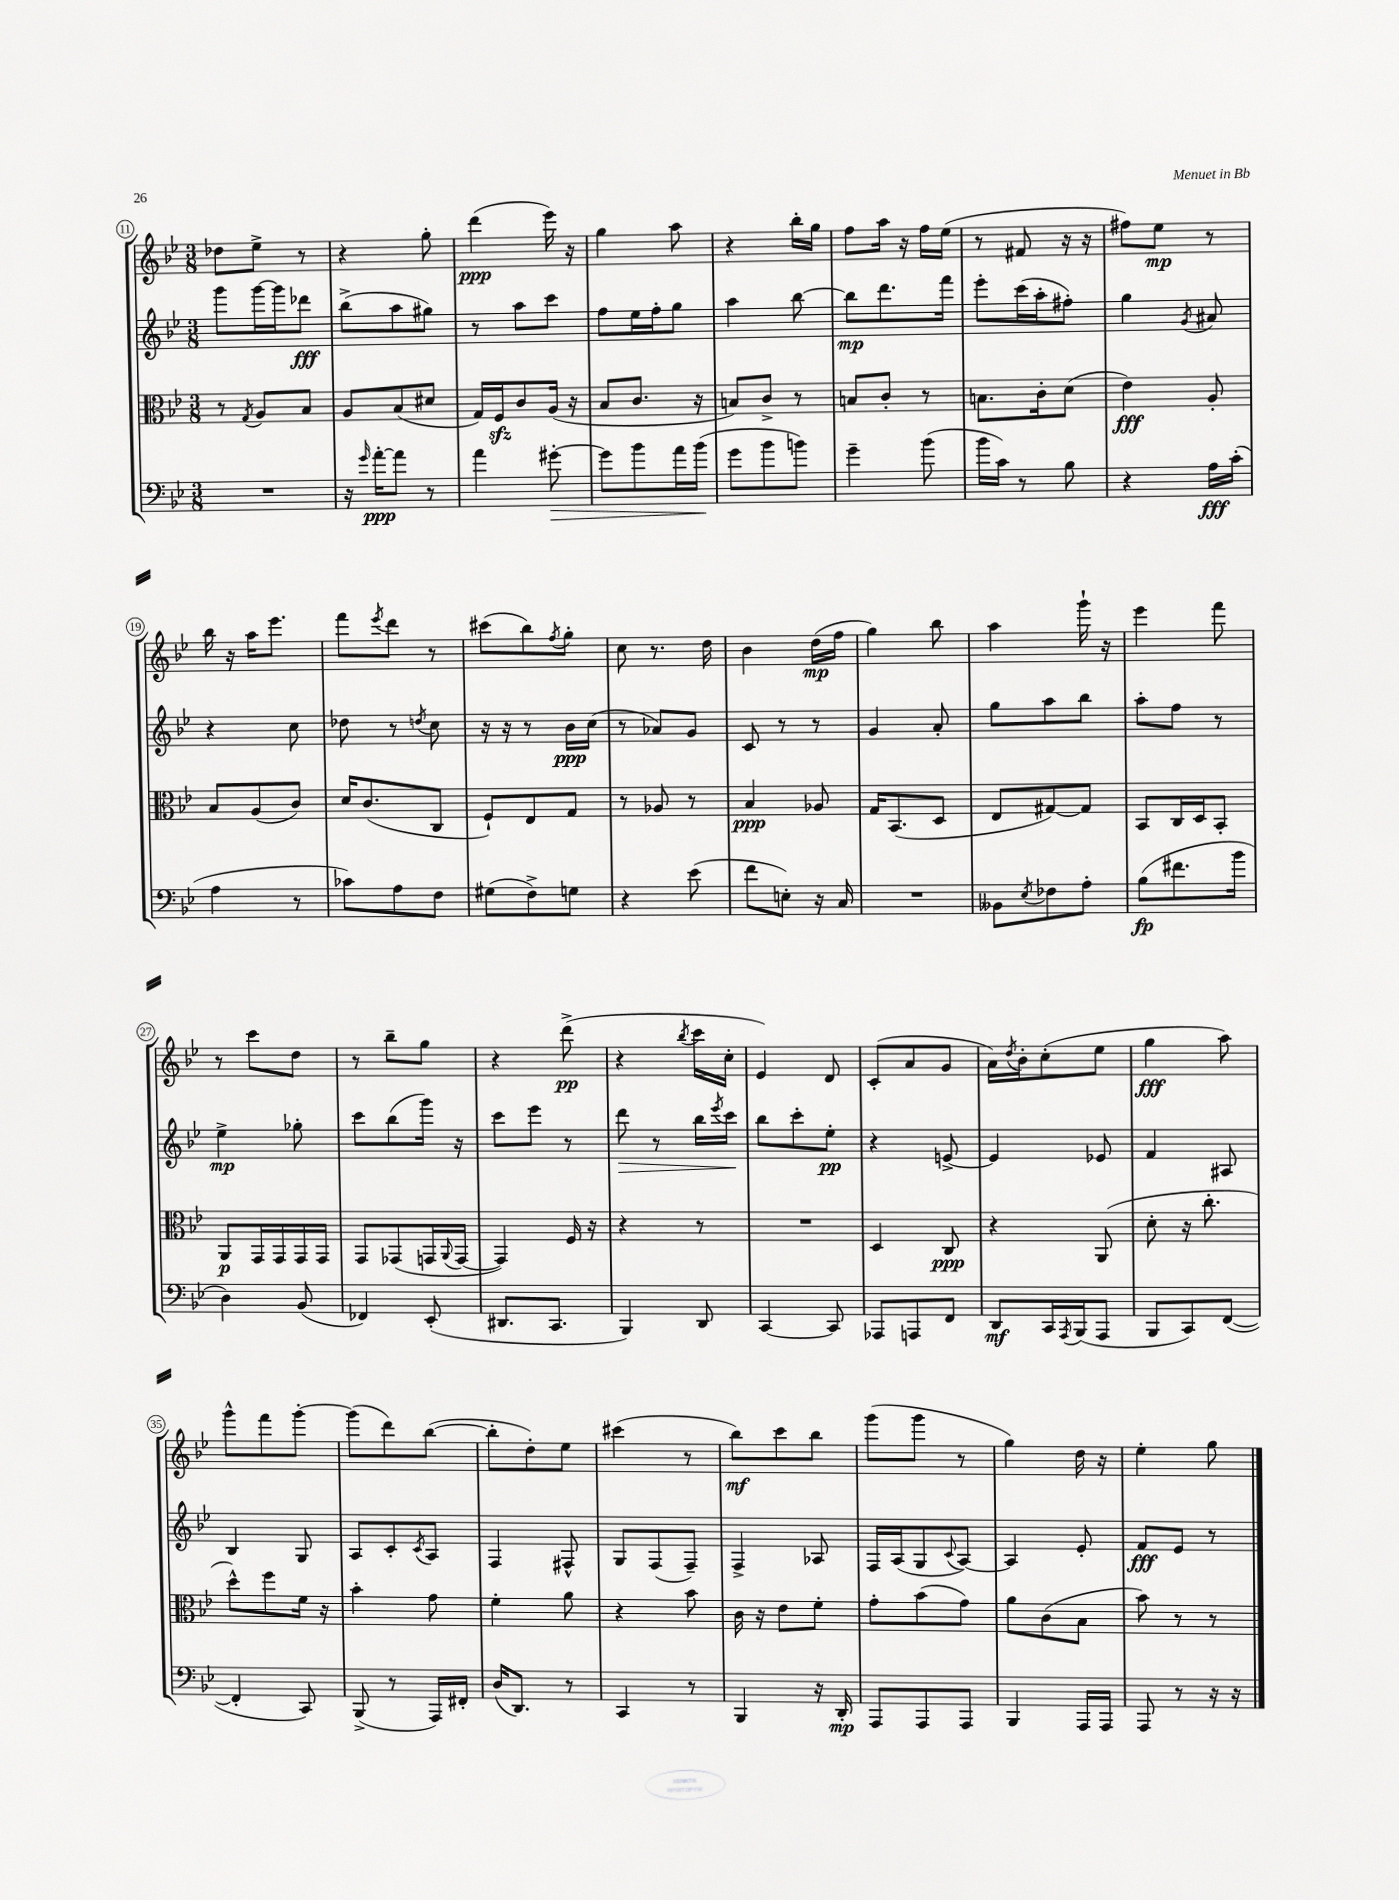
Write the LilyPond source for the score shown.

<<
\new StaffGroup <<
\new Staff = "s0" {
    \clef treble \key bes \major \numericTimeSignature \time 3/8
    des''8 ees''8-> r8 |
    r4 g''8-. |
    d'''4\ppp( ees'''16) r16 |
    g''4 a''8 |
    r4 bes''16-. g''16 |
    f''8 a''16 r16 f''16 ees''16( |
    r8 fis'8 r16 r16 |
    fis''8) ees''8\mp r8 |
    bes''16 r16 a''16 ees'''8. |
    f'''8 \acciaccatura { ees'''8 } d'''8 r8 |
    cis'''8( bes''8) \acciaccatura { f''8 } g''8-. |
    c''8 r8. d''16 |
    bes'4 d''16\mp( f''16 |
    g''4) bes''8 |
    a''4 g'''16-! r16 |
    ees'''4 f'''8 |
    r8 c'''8 d''8 |
    r8 bes''8-- g''8 |
    r4 d'''8->\pp( |
    r4 \acciaccatura { bes''8 } c'''16 c''16-. |
    ees'4) d'8 |
    c'8-.( a'8 g'8 |
    a'16) \acciaccatura { d''8 } bes'16-. c''8-.( ees''8 |
    g''4\fff a''8) |
    g'''8-^ f'''8 g'''8~-. |
    g'''8( d'''8) bes''8~( |
    bes''8-. d''8-.) ees''8 |
    cis'''4( r8 |
    bes''8\mf) c'''8 bes''8 |
    g'''8( g'''8 r8 |
    g''4) d''16 r16 |
    ees''4-. g''8 \bar "|." |
}
\new Staff = "s1" {
    \clef treble \key bes \major \numericTimeSignature \time 3/8
    g'''8 g'''16~ g'''16 des'''8\fff |
    bes''8->( a''8 gis''8) |
    r8 a''8 c'''8 |
    f''8 ees''16 f''16-. g''8 |
    a''4 bes''8~ |
    bes''8\mp d'''8. f'''16 |
    ees'''8-. c'''16( a''16-. fis''8-.) |
    g''4 \acciaccatura { g'8 } ais'8 |
    r4 c''8 |
    des''8 r8 \acciaccatura { d''8 } c''8 |
    r16 r16 r8 bes'16\ppp c''16( |
    r8 aes'8) g'8 |
    c'8 r8 r8 |
    g'4 a'8-. |
    g''8 a''8 bes''8 |
    a''8-. f''8 r8 |
    ees''4->\mp ges''8-. |
    c'''8 bes''8( g'''16) r16 |
    c'''8 ees'''8 r8 |
    d'''8\> r8 bes''16 \acciaccatura { ees'''8 } c'''16\! |
    bes''8 c'''8-. ees''8-.\pp |
    r4 e'8~-> |
    e'4 ees'8 |
    f'4 ais8 |
    bes4 g8 |
    a8 c'8-. \acciaccatura { c'8 } a8 |
    f4 fis8-^ |
    g8 f8( f8--) |
    f4-> aes8 |
    f16 a16( g8 \appoggiatura { c'8 } a8~) |
    a4 ees'8-. |
    f'8\fff ees'8 r8 \bar "|." |
}
\new Staff = "s2" {
    \clef alto \key bes \major \numericTimeSignature \time 3/8
    r8 \acciaccatura { g8 } a8 bes8 |
    a8 bes8( dis'8 |
    g16) f16\sfz c'8 a16( r16 |
    bes8 c'8. r16 |
    b8) c'8-> r8 |
    b8 c'8-. r8 |
    b8. c'16-. d'8( |
    ees'4\fff) a8-. |
    bes8 a8( c'8) |
    d'16 c'8.( c8 |
    f8-!) ees8 g8 |
    r8 aes8 r8 |
    bes4\ppp aes8 |
    g16 bes,8.( d8 |
    ees8 gis8~) gis8 |
    bes,8 c16 d16 bes,8-. |
    a,8\p g,16 g,16 g,16 g,16 |
    g,8 ges,8( g,16 \appoggiatura { a,8 } g,16~ |
    g,4) f16 r16 |
    r4 r8 |
    R4. |
    d4 c8\ppp |
    r4 a,8( |
    d'8-. r16 c''8.-. |
    d''8-^) f''8 f'16 r16 |
    bes'4-. g'8 |
    f'4-. a'8 |
    r4 bes'8 |
    c'16 r16 ees'8 f'8-. |
    g'8-. bes'8( g'8) |
    a'8 c'8( bes8 |
    bes'8) r8 r8 \bar "|." |
}
\new Staff = "s3" {
    \clef bass \key bes \major \numericTimeSignature \time 3/8
    R4. |
    r16 \grace { g'16 } a'16~-.\ppp a'8 r8 |
    a'4 gis'8~-.\> |
    gis'8 bes'8 a'16 bes'16\!( |
    g'8 bes'8 b'8) |
    g'4-- bes'8( |
    bes'16 c'16) r8 bes8 |
    r4 a16\fff c'16-.( |
    a4 r8 |
    ces'8) a8 f8 |
    gis8( f8->) g8 |
    r4 ees'8( |
    f'8 e8-.) r16 c16 |
    R4. |
    beses,8 \acciaccatura { ees8 } fes8 a8-. |
    bes8\fp( fis'8. bes'16 |
    d4) bes,8( |
    fes,4) ees,8-.( |
    dis,8. c,8. |
    bes,,4) d,8 |
    c,4~ c,8 |
    aes,,8 a,,8 f,8 |
    d,8\mf c,16 \acciaccatura { a,,8 } bes,,16( a,,8 |
    bes,,8 c,8) f,8~( |
    f,4-. c,8) |
    bes,,8->( r8 a,,16) fis,16-. |
    d16( d,8.) r8 |
    c,4 r8 |
    bes,,4 r16 d,16-.\mp |
    a,,8 a,,8 a,,8 |
    bes,,4 a,,16 a,,16 |
    a,,8 r8 r16 r16 \bar "|." |
}
>>
>>
\layout { \context { \Score currentBarNumber = #11 \override BarNumber.stencil = #(make-stencil-circler 0.1 0.3 ly:text-interface::print) } }
